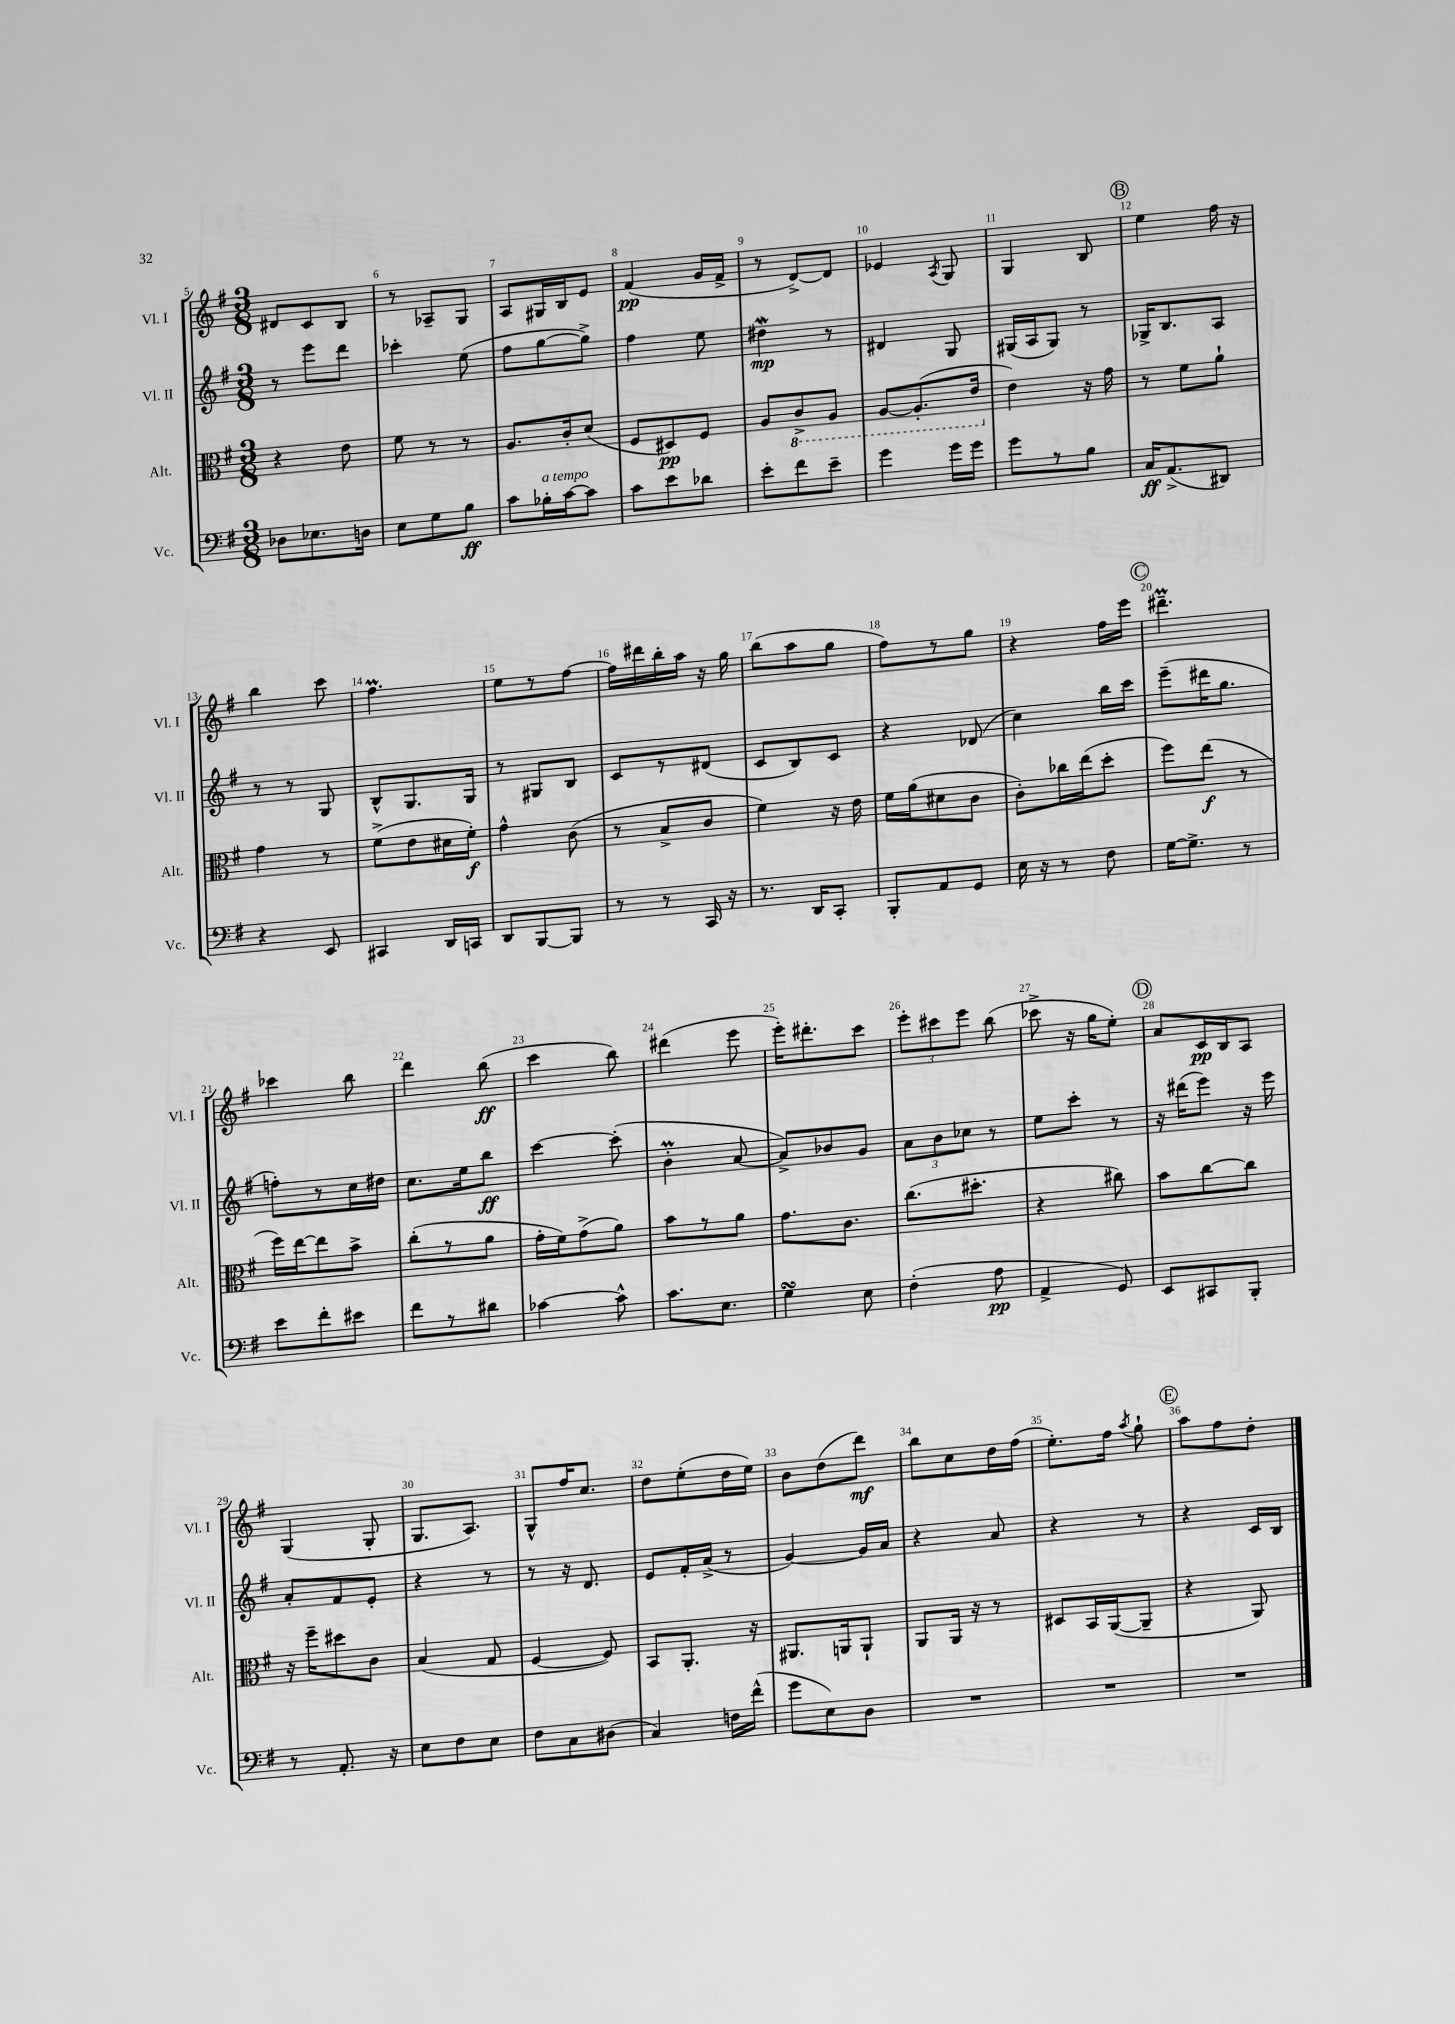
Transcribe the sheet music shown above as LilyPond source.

<<
\new StaffGroup <<
\new Staff = "s0" \with { instrumentName = "Vl. I" shortInstrumentName = "Vl. I" } {
    \clef treble \key g \major \numericTimeSignature \time 3/8
    \autoBeamOff dis'8[ c'8 b8] |
    r8 aes8[-- g8] |
    a8[ gis16 b16 e'8] |
    fis'4\pp( g'16[ fis'16]-> |
    r8 d'8[~->) d'8] |
    ees'4 \acciaccatura { a8 } g8 |
    g4 b8 |
    \mark \markup { \circle "B" } e''4 fis''16 r16 |
    b''4 c'''8 |
    fis''4.\prall |
    e''8[ r8 fis''8]~ |
    fis''16[ dis'''16 b''16-. a''16] r16 g''16 |
    b''8[( a''8 g''8] |
    fis''8[) r8 g''8] |
    r4 fis''16[ e'''16] |
    \mark \markup { \circle "C" } dis'''4.--\prall |
    ces'''4 b''8 |
    d'''4 b''8\ff( |
    c'''4 b''8) |
    dis'''4( e'''8 |
    e'''16[-.) dis'''8.-. c'''8] |
    \tuplet 3/2 { e'''8[-. cis'''8 e'''8] } b''8( |
    ces'''8-> r16 g''16[ e''8]-.) |
    \mark \markup { \circle "D" } a'8[ c'16\pp b16 a8] |
    g4( g8-. |
    g8.[ a8.]) |
    g8[-^ fis''16 c''8.] |
    d''8[ e''8-.( d''16 e''16]) |
    b'8[ d''8( d'''8]\mf) |
    b''8[ c''8 d''16 fis''16]( |
    e''8.[-.) fis''16] \acciaccatura { a''8 } g''8-! |
    \mark \markup { \circle "E" } a''8[ fis''8 d''8]-. \bar "|." |
}
\new Staff = "s1" \with { instrumentName = "Vl. II" shortInstrumentName = "Vl. II" } {
    \clef treble \key g \major \numericTimeSignature \time 3/8
    \autoBeamOff r8 e'''8[ d'''8] |
    ces'''4-. e''8( |
    fis''8[ g''8~ g''8]->) |
    fis''4 e''8 |
    dis''4\mordent\mp r8 |
    dis'4 g8 |
    gis16[( a16 gis8]) r8 |
    \mark \markup { \circle "B" } ges16[-> b8. a8] |
    r8 r8 g8 |
    b8[-^ g8. g16] |
    r8 gis8[ b8] |
    c'8[ r8 dis'8]( |
    c'8[ b8) c'8] |
    r4 des'8( |
    c''4) b''16[ c'''16] |
    \mark \markup { \circle "C" } e'''8[--( dis'''16 g''8.] |
    f''8[-.) r8 c''16 dis''16] |
    c''8.[ e''16 b''8]\ff |
    c'''4~ c'''8-.( |
    b'4-.\prall a'8~ |
    a'8[->) bes'8 g'8] |
    \tuplet 3/2 { a'8[ b'8 ces''8] } r8 |
    e''8[ c'''8]-. r8 |
    \mark \markup { \circle "D" } r16 dis'''16[( e'''8]) r16 e'''16 |
    a'8[-. fis'8 e'8]-. |
    r4 r8 |
    r8 r16 d'8. |
    e'8[ fis'16-. a'16]->( r8 |
    g'4~) g'16[ a'16] |
    r4 a'8 |
    r4 r8 |
    \mark \markup { \circle "E" } r4 c'16[ b16] \bar "|." |
}
\new Staff = "s2" \with { instrumentName = "Alt." shortInstrumentName = "Alt." } {
    \clef alto \key g \major \numericTimeSignature \time 3/8
    \autoBeamOff r4 e'8 |
    fis'8 r8 r8 |
    a8.[ c'16-. d'8]( |
    fis8[ dis8\pp) fis8] |
    a8[ \ottava #-1 c8-> a,8] |
    a,8[~ a,8.-.( e16] \ottava #0 |
    e'4) r16 g'16 |
    \mark \markup { \circle "B" } r8 fis'8[ a'8]-! |
    g'4 r8 |
    fis'8[->( e'8 dis'16 fis'16]-.\f) |
    g'4-^ c'8( |
    r8 b8[-> c'8] |
    fis'4) r16 e'16 |
    fis'16[ a'16( dis'8 c'8] |
    c'8[-.) ces''16 e''16( d''8]-. |
    \mark \markup { \circle "C" } fis''8[) e''8]\f( r8 |
    fis''16[) e''16~ e''8 b'8]-> |
    c''8[-.( r8 a'8] |
    g'16[-. fis'16) g'8->( a'8]) |
    b'8[ r8 a'8] |
    g'8.[ c'8.] |
    c''8.[( dis''8.]-. |
    r4 cis''8) |
    \mark \markup { \circle "D" } b'8[ c''8~ c''8] |
    r16 fis''16[-- dis''8 c'8] |
    b4( g8 |
    fis4~ fis8) |
    b,8[ a,8.]-. r16 |
    ais,8.[ a,16 a,8]-! |
    a,8[ a,16] r16 r8 |
    dis8[ b,16 a,16~( a,8]-- |
    \mark \markup { \circle "E" } r4 a,8) \bar "|." |
}
\new Staff = "s3" \with { instrumentName = "Vc." shortInstrumentName = "Vc." } {
    \clef bass \key g \major \numericTimeSignature \time 3/8
    \autoBeamOff des8[ ees8. d16] |
    e8[ g8 b8]\ff |
    c'8[ bes16-.^\markup { \italic "a tempo" } c'16~ c'8] |
    c'8[ e'8 des'8] |
    e'8[-. fis'8 e'8]-- |
    g'4 g'16[ g'16] |
    g'8[ r8 b8] |
    \mark \markup { \circle "B" } c16[\ff a,8.->( dis,8]) |
    r4 e,8 |
    cis,4 d,16[ c,16] |
    d,8[ b,,8~ b,,8] |
    r8 r8 c,16 r16 |
    r8. d,16[ c,8]-. |
    b,,8[-. a,8 g,8] |
    e16 r16 r8 fis8 |
    \mark \markup { \circle "C" } g16[~ g8.]-> r8 |
    e'8[ fis'8-. eis'8] |
    fis'8[ r8 dis'8] |
    ces'4~ ces'8-^ |
    c'8.[ e8.] |
    g4\turn e8 |
    fis4-.( a8\pp |
    a,4-> g,8) |
    \mark \markup { \circle "D" } e,8[ cis,8 b,,8]-. |
    r8 a,8.-. r16 |
    e8[ fis8 e8] |
    fis8[ c8 dis8]( |
    c4) f16[ fis'16]-^( |
    g'8[ e8) d8] |
    R4. |
    R4. |
    \mark \markup { \circle "E" } R4. \bar "|." |
}
>>
>>
\layout { \context { \Score currentBarNumber = #5 \override BarNumber.break-visibility = ##(#f #t #t) barNumberVisibility = #all-bar-numbers-visible } }
